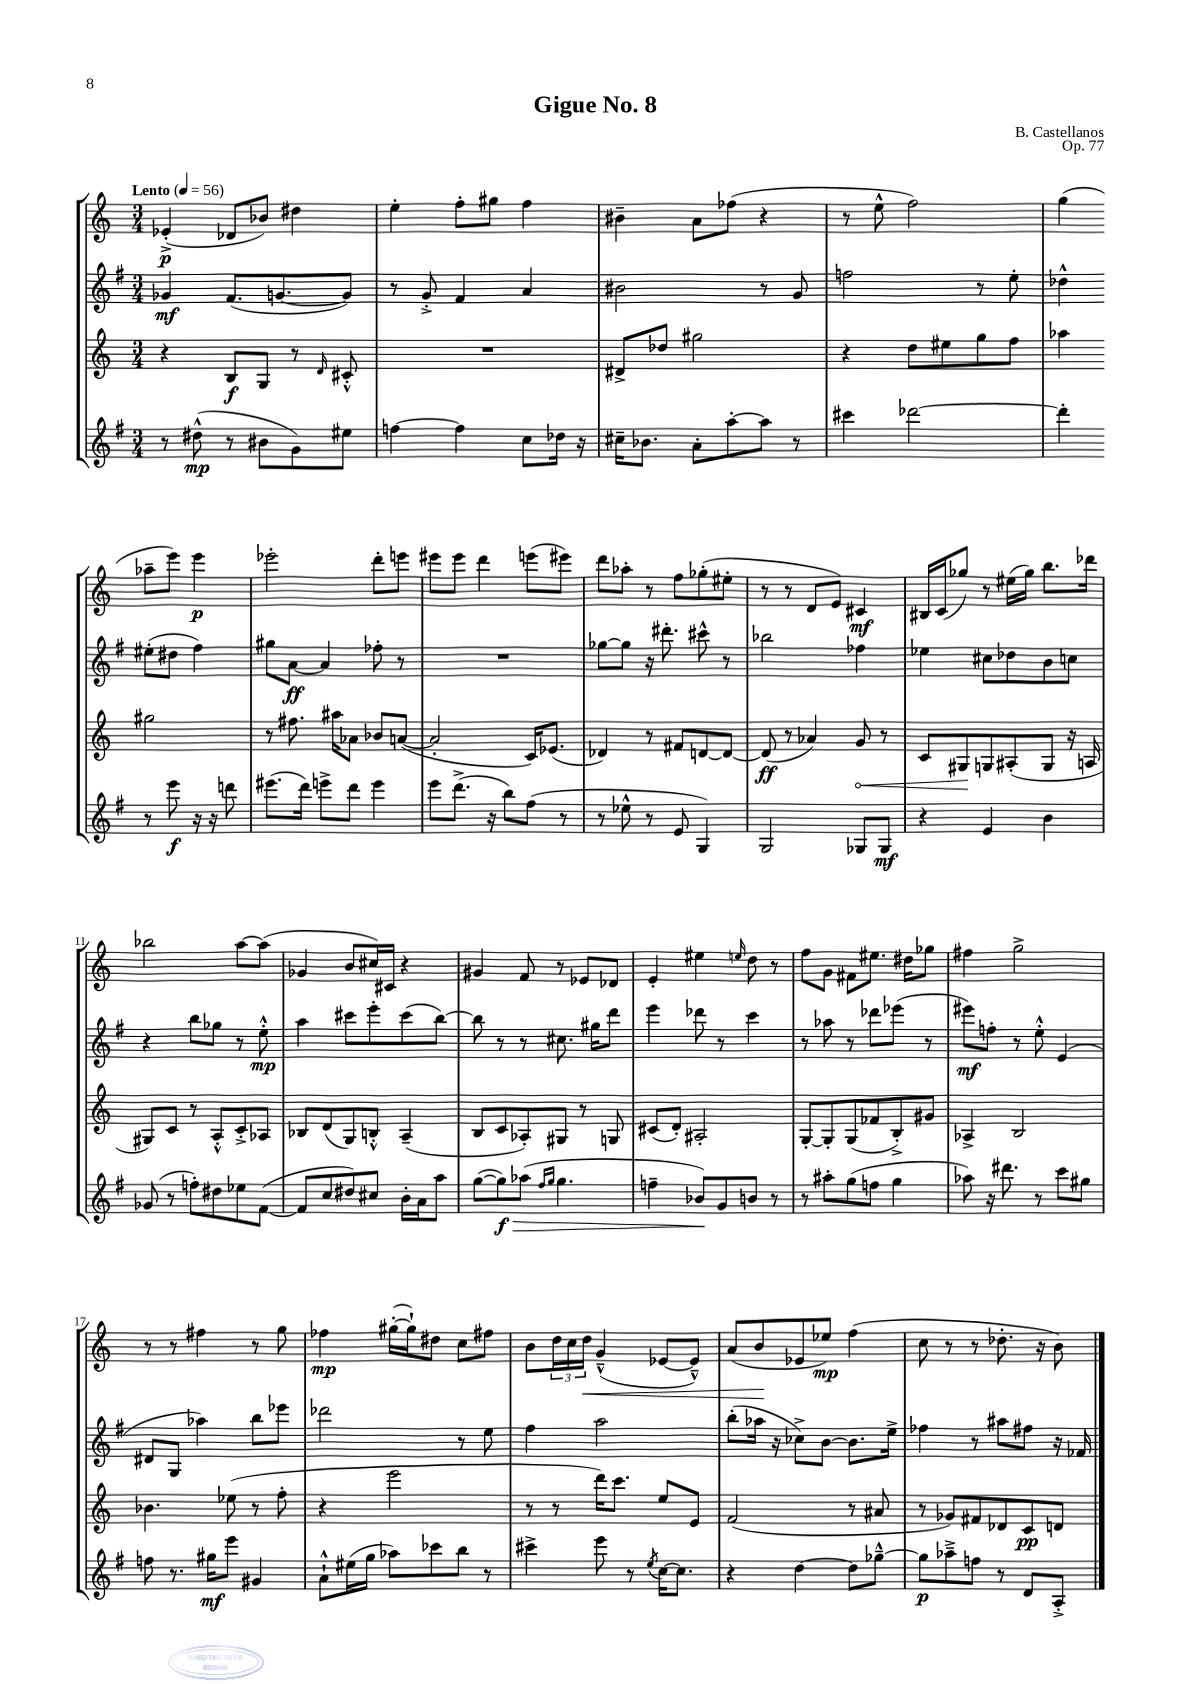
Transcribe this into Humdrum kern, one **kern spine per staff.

**kern	**dynam	**kern	**dynam	**kern	**dynam	**kern	**dynam
*part4	*part4	*part3	*part3	*part2	*part2	*part1	*part1
*staff4	*staff4	*staff3	*staff3	*staff2	*staff2	*staff1	*staff1
*clefG2	*	*clefG2	*	*clefG2	*	*clefG2	*
*k[f#]	*	*k[]	*	*k[f#]	*	*k[]	*
*M3/4	*	*M3/4	*	*M3/4	*	*M3/4	*
*MM56	*	*MM56	*	*MM56	*	*MM56	*
=1	=1	=1	=1	=1	=1	=1	=1
!	!	!	!	!	!	!LO:TX:a:B:t=Lento	!
8r	.	4r	.	4g-X/	mf	(4e-X'^/	p
(8dd#X^^\	mp	.	.	.	.	.	.
8r	.	8B/L	f	(8.f#/L	.	8d-X/L	.
8b#X\L	.	8G/J	.	.	.	8b-X/J)	.
.	.	.	.	[8.gn/	.	.	.
8g\)	.	8r	.	.	.	4dd#X\	.
.	.	16qqd/	.	.	.	.	.
8ee#X\J	.	8c#X'^^/	.	8g/J])	.	.	.
=2	=2	=2	=2	=2	=2	=2	=2
[4ffn\	.	2.r	.	8r	.	4ee'\	.
.	.	.	.	8g'^/	.	.	.
4ff\]	.	.	.	4f#/	.	8ff'\L	.
.	.	.	.	.	.	8gg#X\J	.
8cc\L	.	.	.	4a/	.	4ff\	.
16dd-X\Jk	.	.	.	.	.	.	.
16r	.	.	.	.	.	.	.
=3	=3	=3	=3	=3	=3	=3	=3
16cc#X~\KL	.	8d#X^/L	.	2b#X\	.	4b#X~\	.
8.b-X\J	.	.	.	.	.	.	.
.	.	8dd-X/J	.	.	.	.	.
8a'\L	.	2gg#X\	.	.	.	8a\L	.
[8aa'\	.	.	.	.	.	(8ff-X\J	.
8aa\J]	.	.	.	8r	.	4r	.
8r	.	.	.	8g/	.	.	.
=4	=4	=4	=4	=4	=4	=4	=4
4ccc#X\	.	4r	.	2ffn\	.	8r	.
.	.	.	.	.	.	8ee^^\	.
[2ddd-X\	.	8dd\L	.	.	.	2ff\)	.
.	.	8ee#X\	.	.	.	.	.
.	.	8gg\	.	8r	.	.	.
.	.	8ff\J	.	8ee'\	.	.	.
=5	=5	=5	=5	=5	=5	=5	=5
4ddd-'\]	.	4aa-X\	.	4dd-X^^\	.	(4gg\	.
8r	.	2gg#X\	.	(8ee#X'\L	.	8aa-X~\L	.
8eee\	f	.	.	8dd#X\J	.	8eee\J)	.
16r	.	.	.	4ff#\)	.	4eee\	p
16r	.	.	.	.	.	.	.
8dddn\	.	.	.	.	.	.	.
!!LO:LB:g=z
=6	=6	=6	=6	=6	=6	=6	=6
(8.eee#X\L	.	8r	.	8gg#X\L	.	2eee-X'\	.
.	.	8.ff#X\	.	[8a\J	ff	.	.
16ddd\Jk)	.	.	.	.	.	.	.
8eeen^\L	.	.	.	4a/]	.	.	.
.	.	16aa#X\KL	.	.	.	.	.
8ddd\J	.	8a-X\J	.	.	.	.	.
4eee\	.	8b-X/L	.	8ff-X'\	.	8ddd'\L	.
.	.	([8an/J	.	8r	.	8eeen\J	.
=7	=7	=7	=7	=7	=7	=7	=7
8eee\L	.	2a'/]	.	2.r	.	8eee#X\L	.
(8.ddd^\J	.	.	.	.	.	8eee#\J	.
.	.	.	.	.	.	4ddd\	.
16r	.	.	.	.	.	.	.
8bb\L)	.	.	.	.	.	.	.
(8ff#\J	.	16c/KL)	.	.	.	(8eeen\L	.
.	.	(8.e-X/J	.	.	.	.	.
8r	.	.	.	.	.	8eee#X\J)	.
=8	=8	=8	=8	=8	=8	=8	=8
8r	.	4d-X/)	.	[8gg-X\L	.	8ddd\L	.
8ee-X^^\	.	.	.	8gg-\J]	.	8aa-X'\J	.
8r	.	8r	.	16r	.	8r	.
.	.	.	.	8.ddd#X'\	.	.	.
8e/	.	8f#X/L	.	.	.	8ff\L	.
4G/)	.	[8dn/	.	8ccc#X^^\	.	(8gg-X'\	.
.	.	8d/J_	.	8r	.	8ee#X'\J	.
=9	=9	=9	=9	=9	=9	=9	=9
2G/	.	(8d/]	ff	2bb-X\	.	8r	.
.	.	8r	.	.	.	8r	.
.	.	4a-X/)	.	.	.	8d/L	.
.	.	.	.	.	.	8e/J)	.
!	!	!	!LO:HP:b	!	!	!	!
8G-X/L	.	8g/	<	4ff-X\	.	4c#X/	mf
8G-/J	mf	8r	.	.	.	.	.
=10	=10	=10	=10	=10	=10	=10	=10
4r	.	8c/L	.	4ee-X\	.	16B#X/LL	.
.	.	.	.	.	.	(16c/J	.
.	.	8G#X/	.	.	.	8gg-X/J)	.
4e/	.	8Gn/	[	8cc#X\L	.	8r	.
.	.	(8A#X'/	.	8dd-X\	.	(16ee#X\LL	.
.	.	.	.	.	.	16gg-\JJ)	.
4b\	.	8G/J	.	8b\	.	8.bb\L	.
.	.	16r	.	8ccn\J	.	.	.
.	.	16An/	.	.	.	16ddd-X\Jk	.
!!LO:LB:g=z
=11	=11	=11	=11	=11	=11	=11	=11
(8g-X/	.	8G#X/L)	.	4r	.	2bb-X\	.
8r	.	8c/J	.	.	.	.	.
8ffn'\L)	.	8r	.	8bb\L	.	.	.
8dd#X\	.	8A'^^/L	.	8gg-X\J	.	.	.
8ee-X\	.	8c'^/	.	8r	.	[8aa\L	.
([8f#\J	.	8A-X/J	.	8ee'^^\	mp	(8aa\J]	.
=12	=12	=12	=12	=12	=12	=12	=12
8f#/L]	.	8B-X/L	.	4aa\	.	4g-X/	.
8cc/	.	(8d/	.	.	.	.	.
8dd#X/)	.	8G/)	.	8ccc#X\L	.	8b/L	.
8cc#X/J	.	8Bn'^^/J	.	8eee'\	.	16cc#X/L)	.
.	.	.	.	.	.	16c#X/JJ	.
16b'\LL	.	(4A~/	.	(8ccc#\	.	4r	.
16a\J	.	.	.	.	.	.	.
8aa\J	.	.	.	[8bb\J)	.	.	.
=13	=13	=13	=13	=13	=13	=13	=13
([8gg\L	.	8B/L	.	8bb\]	.	4g#X/	.
!	!LO:HP:b	!	!	!	!	!	!
8gg\])	> f	8c/	.	8r	.	.	.
(8aa-X\J	.	8A-X'/)	.	8r	.	8f/	.
16qqff#/LL	.	.	.	.	.	.	.
16qqgg/JJ	.	.	.	.	.	.	.
4.gg\	.	8G#X/J	.	8.cc#X\	.	8r	.
.	.	8r	.	.	.	8e-X/L	.
.	.	.	.	16gg#X\KL	.	.	.
.	.	8Gn/	.	8ddd\J	.	8d-X/J	.
=14	=14	=14	=14	=14	=14	=14	=14
4ffn~\	.	(8c#X/L	.	4eee\	.	4e'/	.
.	.	8d'/J)	.	.	.	.	.
8b-X/L)	.	2A#X'/	.	8ddd-X\	.	4ee#X\	.
8g/	]	.	.	8r	.	.	.
.	.	.	.	.	.	16qqeen/	.
8bn/J	.	.	.	4ccc\	.	8dd\	.
8r	.	.	.	.	.	8r	.
=15	=15	=15	=15	=15	=15	=15	=15
8r	.	[8G'/L	.	8r	.	8ff\L	.
8aa#X'\L	.	8G'/]	.	8aa-X\	.	8g\J	.
(8gg\	.	(8G/	.	8r	.	8f#X\L	.
8ffn\J	.	8f-X/	.	8ddd-X\L	.	8.ee#X\J	.
4gg\	.	8B'^/)	.	(8eee-X\J	.	.	.
.	.	.	.	.	.	16dd#X\KL	.
.	.	8g#X/J	.	8r	.	8gg-X\J	.
=16	=16	=16	=16	=16	=16	=16	=16
8aa-X\)	.	4A-X^/	.	8eee#X\L)	mf	4ff#X\	.
16r	.	.	.	8ffn'\J	.	.	.
8.ddd#X\	.	.	.	.	.	.	.
.	.	2B/	.	8r	.	2gg^\	.
8r	.	.	.	8ee'^^\	.	.	.
8ccc\L	.	.	.	(4e/	.	.	.
8gg#X\J	.	.	.	.	.	.	.
!!LO:LB:g=z
=17	=17	=17	=17	=17	=17	=17	=17
8ffn\	.	4.b-X\	.	8d#X/L	.	8r	.
8.r	.	.	.	8G/J	.	8r	.
.	.	.	.	4aa-X\)	.	4ff#X\	.
16gg#X\KL	mf	.	.	.	.	.	.
8eee\J	.	(8ee-X\	.	.	.	.	.
4g#X/	.	8r	.	8bb\L	.	8r	.
.	.	8ff'\	.	8eee-X\J	.	8gg\	.
=18	=18	=18	=18	=18	=18	=18	=18
8a`^^\L	.	4r	.	2ddd-X\	.	4ff-X\	mp
(16ee#X\L	.	.	.	.	.	.	.
16gg\JJ	.	.	.	.	.	.	.
8aa-X\L)	.	2eee\	.	.	.	([16gg#X'\LL	.
.	.	.	.	.	.	16gg#`\J])	.
8ccc-X\	.	.	.	.	.	8dd#X\J	.
8bb\J	.	.	.	8r	.	8cc\L	.
8r	.	.	.	8ee\	.	8ff#X\J	.
=19	=19	=19	=19	=19	=19	=19	=19
4ccc#X^\	.	8r	.	4ff#\	.	8b\L	.
.	.	8r	.	.	.	24dd\L	.
.	.	.	.	.	.	24cc\	.
!	!	!	!	!	!	!	!LO:HP:b
.	.	.	.	.	.	24dd\JJ	<
8eee\	.	16ddd\KL)	.	2aa\	.	(4g~^^/	.
.	.	8.ccc\J	.	.	.	.	.
8r	.	.	.	.	.	.	.
8qee/	.	.	.	.	.	.	.
[16cc\KL	.	8ee/L	.	.	.	[8e-X/L	.
8.cc\J]	.	.	.	.	.	.	.
.	.	8e/J	.	.	.	8e-~^^/J])	.
=20	=20	=20	=20	=20	=20	=20	=20
4r	.	(2f/	.	(8bb'\L	.	(8a/L	.
.	.	.	.	16aa-X\Jk	.	8b/	.
.	.	.	.	16r	.	.	.
[4dd\	.	.	.	8cc-X^\L)	.	8e-X/	[
.	.	.	.	[8b\J	.	8ee-X/J)	mp
8dd\L]	.	8r	.	8.b\L]	.	(4ff\	.
[8gg-X~^^\J	.	8a#X/	.	.	.	.	.
.	.	.	.	16ee^\Jk	.	.	.
=21	=21	=21	=21	=21	=21	=21	=21
8gg-\L]	p	8r	.	4ff-X\	.	8cc\	.
8aa-X~^\	.	8g-X/L)	.	.	.	8r	.
8ffn\J	.	8f#X/	.	8r	.	8r	.
8r	.	8d-X/	.	8aa#X\L	.	8.dd-X'\	.
8d/L	.	8c/	pp	8ff#X\J	.	.	.
.	.	.	.	.	.	16r	.
8A'^/J	.	8dn/J	.	16r	.	8b\)	.
.	.	.	.	16f-X/	.	.	.
==	==	==	==	==	==	==	==
*-	*-	*-	*-	*-	*-	*-	*-
